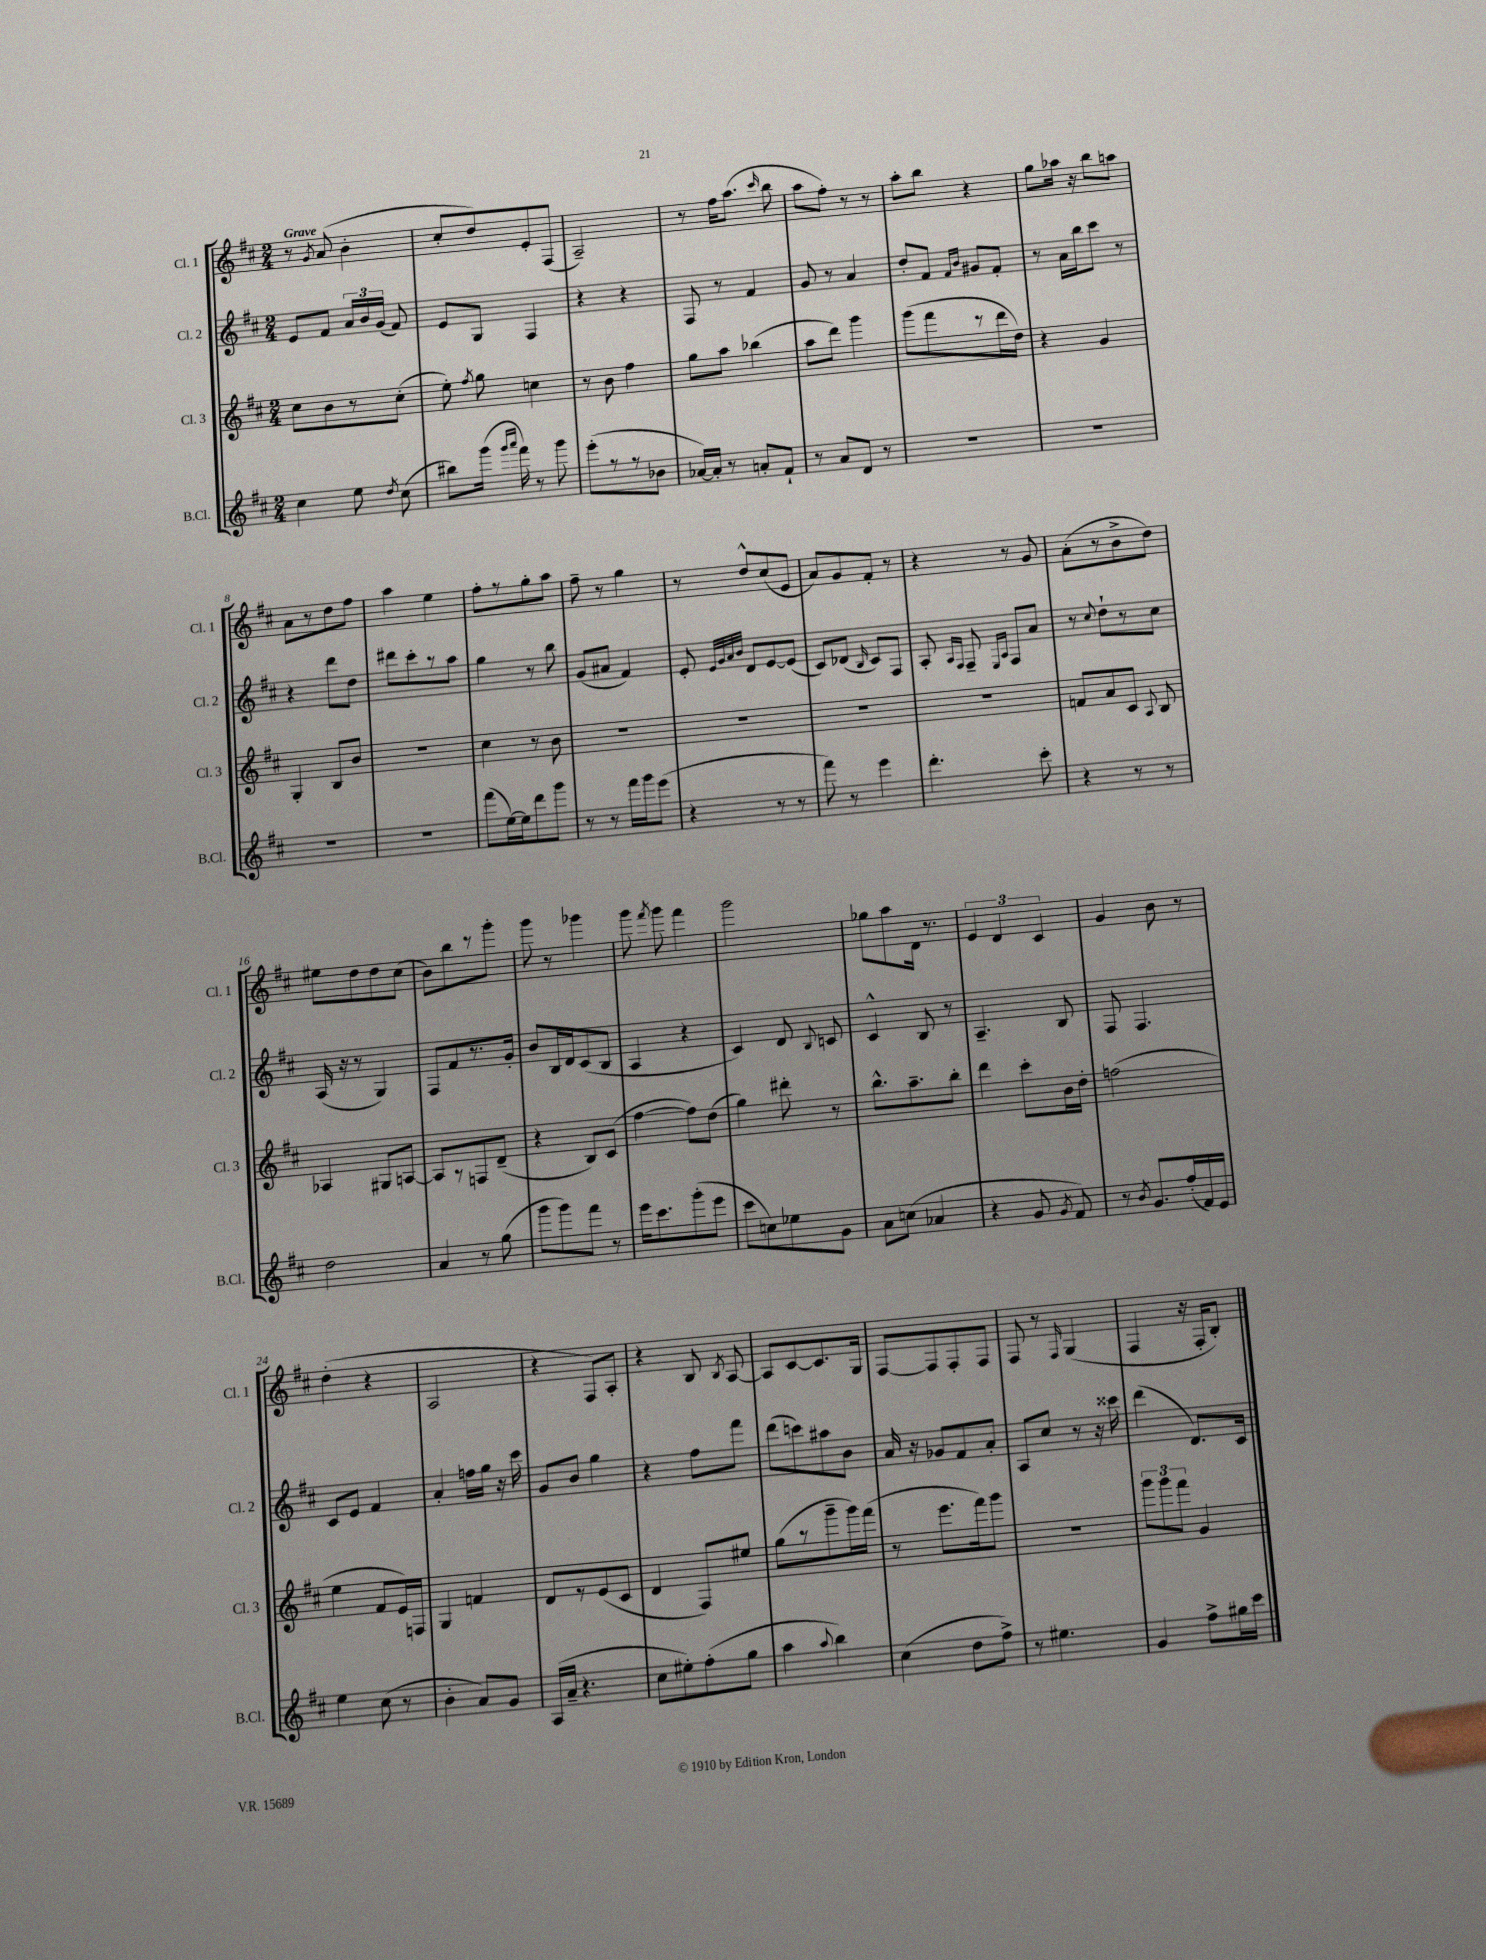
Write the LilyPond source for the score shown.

<<
\new StaffGroup <<
\new Staff = "s0" \with { instrumentName = "Cl. 1" shortInstrumentName = "Cl. 1" } {
    \clef treble \key d \major \numericTimeSignature \time 2/4 \tempo "Grave"
    \autoBeamOff r8 \acciaccatura { g'8 } a'8( b'4-. |
    cis''8[-. d''8) e'8-. fis8]( |
    a2--) |
    r8 fis''16[ a''8.]( \grace { cis'''16 } b''8 |
    a''8[ fis''8]-.) r8 r8 |
    a''8[-. b''8] r4 |
    g''8[ aes''16] r16 b''8[ a''8] |
    a'8[ r8 d''8 fis''8] |
    a''4 e''4 |
    fis''8[-. r8 g''8-. a''8] |
    fis''8-- r8 g''4 |
    r8 d''8[-^ cis''8( e'8] |
    a'8[) g'8 fis'8]-. r8 |
    r4 r8 g'8 |
    a'8[-.( r8 b'8-> d''8]) |
    eis''8[ d''8 d''8 cis''8]( |
    b'8[) b''8 r8 g'''8]-. |
    g'''8 r8 ges'''4 |
    g'''8 \acciaccatura { fis'''8 } g'''8 fis'''4 |
    g'''2 |
    ges''8[ a''8 d'16] r8. |
    \tuplet 3/2 { e'4 d'4 cis'4 } |
    g'4 b'8 r8 |
    d''4-.( r4 |
    a2 |
    r4 fis8[) a8]-. |
    r4 b8 \acciaccatura { b8 } a8~ |
    a8[ cis'8~ cis'8. g16] |
    fis8[~ fis8 fis8-. fis8] |
    fis8 r8 \grace { fis16 } g4( |
    fis4 r16 fis16[-. b8]-.) \bar "|." |
}
\new Staff = "s1" \with { instrumentName = "Cl. 2" shortInstrumentName = "Cl. 2" } {
    \clef treble \key d \major \numericTimeSignature \time 2/4
    \autoBeamOff e'8[ fis'8] \tuplet 3/2 { a'16[ b'16 g'16]( } fis'8) |
    e'8[ g8] fis4 |
    r4 r4 |
    fis8 r8 fis'4 |
    g'8 r8 a'4 |
    d''8[-. fis'8] \grace { fis'16[ b'16] } gis'8[ fis'8]-. |
    r8 a'16[ b''16 cis'''8] r8 |
    r4 d'''8[ d''8] |
    dis'''8[ cis'''8-. r8 a''8] |
    g''4 r8 b''8 |
    g'8[( ais'8] fis'4) |
    e'8-. \grace { e'32[ g'32 a'32 b'32] } d'8[ e'8~ e'8]( |
    cis'8[) des'8]( \grace { b16 } cis'8[) fis8] |
    a8-. \grace { a16[ fis16] } fis8-- \grace { e16[ a16] } fis8[ a'8] |
    r8 \appoggiatura { cis''8 } d''8[-! r8 cis''8] |
    a16( r16 r8 g4) |
    fis8[ fis'8 r8. g'16]-. |
    b'8[ b16 d'16 cis'8( b8] |
    a4 r4 |
    cis'4) d'8 \appoggiatura { b8 } c'8 |
    cis'4-^ b8 r8 |
    a4.-- b8 |
    fis8 fis4. |
    cis'8[ e'8] fis'4 |
    a'4-. f''16[ g''16] r16 cis'''16 |
    g'8[ b'8] g''4 |
    r4 fis''8[ fis'''8] |
    d'''8[( c'''8) ais''8 b'8] |
    a'16 r16 ges'8[ fis'8 a'8]-. |
    a8[ cis''8] r8 r16 cisis'''16 |
    d'''4( d'8.[) cis'16] \bar "|." |
}
\new Staff = "s2" \with { instrumentName = "Cl. 3" shortInstrumentName = "Cl. 3" } {
    \clef treble \key d \major \numericTimeSignature \time 2/4
    \autoBeamOff cis''8[ b'8 r8 cis''8]-.( |
    e''8-.) \acciaccatura { fis''8 } g''8 c''4 |
    r8 b'8 fis''4 |
    g''8[ a''8] bes''4( |
    a''8[ d'''8]) g'''4 |
    g'''8[( fis'''8 r8 d'''16 d''16]) |
    r4 g'4 |
    g4-. b8[ b'8] |
    R2 |
    cis''4 r8 b'8 |
    R2 |
    R2 |
    R2 |
    R2 |
    f'8[ a'8 cis'8] \appoggiatura { a8 } b8 |
    aes4 gis8[ a8]~ |
    a8[ r8 f8 d'8]--( |
    r4 b8[) cis'8]( |
    fis''4~ fis''8[) d''8]( |
    g''4) dis'''8-. r8 |
    b''8.[-^ a''8.-- b''8]-. |
    d'''4 cis'''8[-. b'16 d''16]-. |
    f''2( |
    e''4 fis'8[ e'16) f16] |
    g4 f'4 |
    d'8[ r8 e'8( cis'8] |
    d'4 fis8[) eis''8] |
    g''8[( r8 g'''8-- g'''16) fis'''16]( |
    r8 e'''8.[ fis'''16) g'''8] |
    r2 |
    \tuplet 3/2 { g'''8[ g'''8 fis'''8] } g'4 \bar "|." |
}
\new Staff = "s3" \with { instrumentName = "B.Cl." shortInstrumentName = "B.Cl." } {
    \clef treble \key d \major \numericTimeSignature \time 2/4
    \autoBeamOff cis''4 e''8 \acciaccatura { d''8 } cis''8( |
    bis''8[) g'''16]( \grace { g'''16[ a'''16] } fis'''16) r8 g'''8 |
    e'''8[-.( r8 r8 bes'8] |
    aes'16[~) aes'16]-. r8 a'8[-. fis'8]-! |
    r8 a'8[ d'8] r8 |
    R2 |
    R2 |
    R2 |
    R2 |
    fis'''8[( e''16~) e''16 d'''8 g'''8] |
    r8 r8 fis'''16[ g'''16 e'''8]( |
    r4 r8 r8 |
    fis'''8) r8 e'''4 |
    d'''4.-. cis'''8-. |
    r4 r8 r8 |
    d''2 |
    a'4 r8 g''8( |
    g'''8[ g'''8) fis'''8] r8 |
    e'''16[ cis'''8. g'''8-.( e'''8] |
    cis'''8[ c''8) ees''8 g'8] |
    a'8[ c''8]( aes'4 |
    r4 g'8 \acciaccatura { g'8 } fis'8) |
    r8 \acciaccatura { b'8 } g'8.[ fis''16-.( fis'16) e'16] |
    e''4 cis''8( r8 |
    b'4-. a'8[) g'8] |
    a16[( a'16]-- r4. |
    cis''8[ eis''8-.) fis''8-.( g''8] |
    a''4 \appoggiatura { a''8 } b''4) |
    cis''4( d''8[ fis''8]->) |
    r8 eis''4. |
    g'4 fis''8[-> gis''16 cis'''16] \bar "|." |
}
>>
>>
